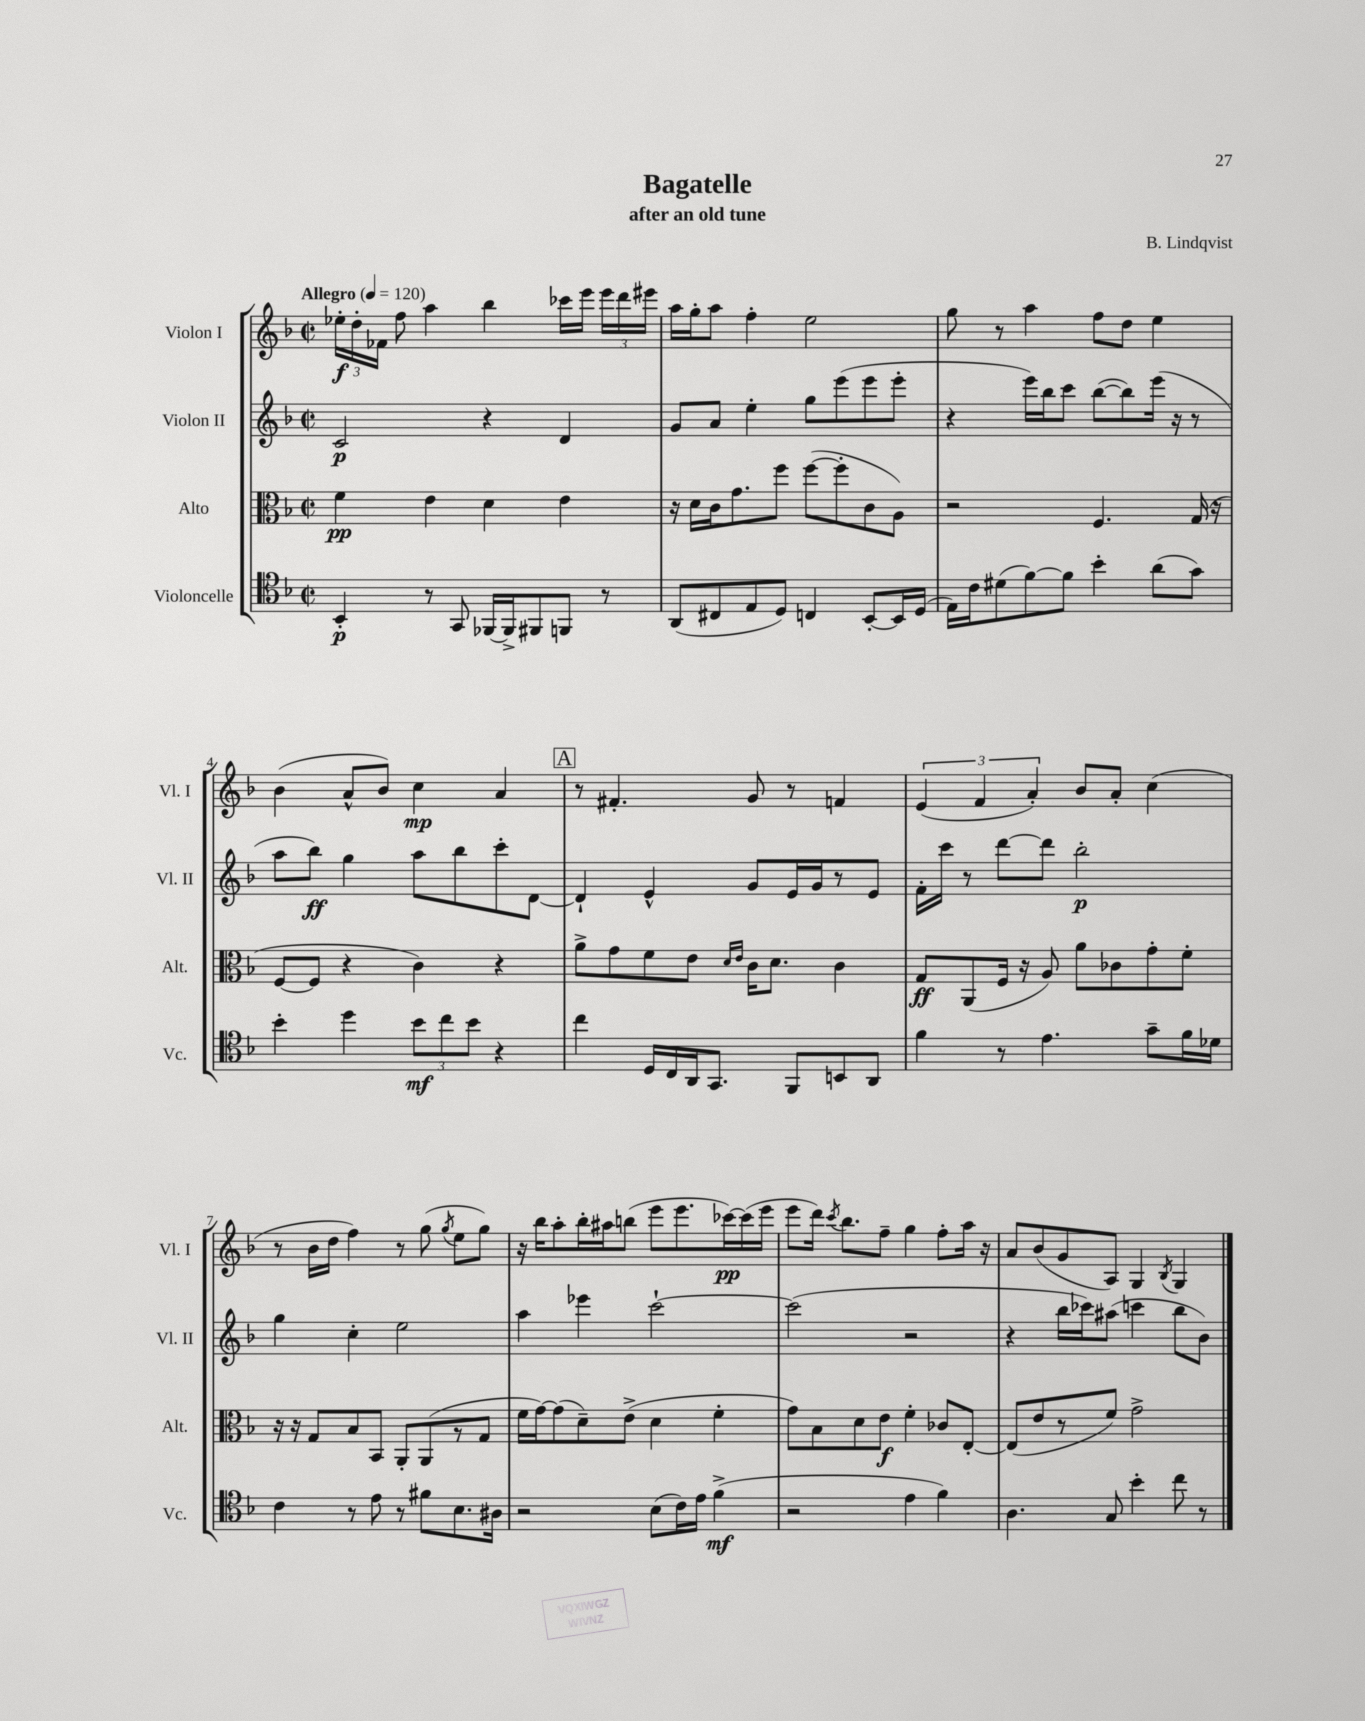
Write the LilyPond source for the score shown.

\header { title = "Bagatelle" composer = "B. Lindqvist" subtitle = "after an old tune" }
<<
\new StaffGroup <<
\new Staff = "s0" \with { instrumentName = "Violon I" shortInstrumentName = "Vl. I" } {
    \clef treble \key f \major \defaultTimeSignature \time 2/2 \tempo "Allegro" 4 = 120
    \autoBeamOff \tuplet 3/2 { ees''16[-.\f d''16-. fes'16] } f''8 a''4 bes''4 ces'''16[ e'''16] \tuplet 3/2 { e'''16[ d'''16 eis'''16] } |
    a''16[ g''16-. a''8] f''4-. e''2 |
    g''8 r8 a''4 f''8[ d''8] e''4 |
    bes'4( a'8[-^ bes'8]) c''4\mp a'4 |
    \mark \markup { \box "A" } r8 fis'4.-. g'8 r8 f'4 |
    \tuplet 3/2 { e'4( f'4 a'4-.) } bes'8[ a'8]-. c''4( |
    r8 bes'16[ d''16] f''4) r8 g''8( \acciaccatura { g''8 } e''8[ g''8]) |
    r16 bes''16[ a''8-. bes''16-. ais''16 b''8]( e'''8[ e'''8. ces'''16~\pp) ces'''16( e'''16] |
    e'''8[ d'''16]) \acciaccatura { c'''8 } bes''8.[ f''8]-- g''4 f''8[-. a''16] r16 |
    a'8[ bes'8( g'8 a8]) g4 \acciaccatura { bes8 } g4 \bar "|." |
}
\new Staff = "s1" \with { instrumentName = "Violon II" shortInstrumentName = "Vl. II" } {
    \clef treble \key f \major \defaultTimeSignature \time 2/2
    \autoBeamOff c'2\p r4 d'4 |
    g'8[ a'8] e''4-. g''8[ e'''8( e'''8 e'''8]-. |
    r4 e'''16[) bes''16 c'''8] bes''8[~( bes''8) e'''16]( r16 r8 |
    a''8[ bes''8]\ff) g''4 a''8[ bes''8 c'''8-. d'8]~ |
    \mark \markup { \box "A" } d'4-! e'4-^ g'8[ e'16 g'16 r8 e'8] |
    f'16[-. c'''16] r8 d'''8[~ d'''8] bes''2-.\p |
    g''4 c''4-. e''2 |
    a''4 ees'''4 c'''2~-! |
    c'''2( r2 |
    r4 bes''16[ ces'''16) ais''8]( c'''4 bes''8[ bes'8]) \bar "|." |
}
\new Staff = "s2" \with { instrumentName = "Alto" shortInstrumentName = "Alt." } {
    \clef alto \key f \major \defaultTimeSignature \time 2/2
    \autoBeamOff f'4\pp e'4 d'4 e'4 |
    r16 d'16[ c'16 g'8. f''8] f''8[~( f''8-. c'8 a8]) |
    r2 f4. g16( r16 |
    f8[~ f8] r4 c'4) r4 |
    \mark \markup { \box "A" } a'8[-> g'8 f'8 e'8] \grace { d'16[ e'16] } c'16[ d'8.] c'4 |
    g8[\ff a,8( f16] r16 a8) a'8[ ces'8 g'8-. f'8]-. |
    r16 r16 g8[ bes8 bes,8] a,8[-. a,8( r8 g8] |
    f'16[ g'16~) g'8( d'8--) e'8]->( d'4 f'4-. |
    g'8[) bes8 d'8 e'8]\f f'4-. ces'8[ e8]~-. |
    e8[( e'8 r8 f'8]) g'2-> \bar "|." |
}
\new Staff = "s3" \with { instrumentName = "Violoncelle" shortInstrumentName = "Vc." } {
    \clef tenor \key f \major \defaultTimeSignature \time 2/2
    \autoBeamOff bes,4-.\p r8 g,8 fes,16[~ fes,16-> fis,8 f,8] r8 |
    a,8[( cis8 e8 d8]) c4 bes,8[~-. bes,16 d16]( |
    e16[) c'16 dis'8( f'8~) f'8] bes'4-. a'8[( g'8]) |
    bes'4-. d''4 \tuplet 3/2 { bes'8[\mf c''8 bes'8] } r4 |
    \mark \markup { \box "A" } c''4 d16[ c16 a,16 g,8.] f,8[ b,8 a,8] |
    f'4 r8 e'4. g'8[-- f'16 des'16] |
    c'4 r8 e'8 r8 fis'8[ bes8. ais16] |
    r2 bes8[( c'16) e'16] f'4->\mf( |
    r2 e'4 f'4) |
    a4. g8 bes'4-. c''8 r8 \bar "|." |
}
>>
>>
